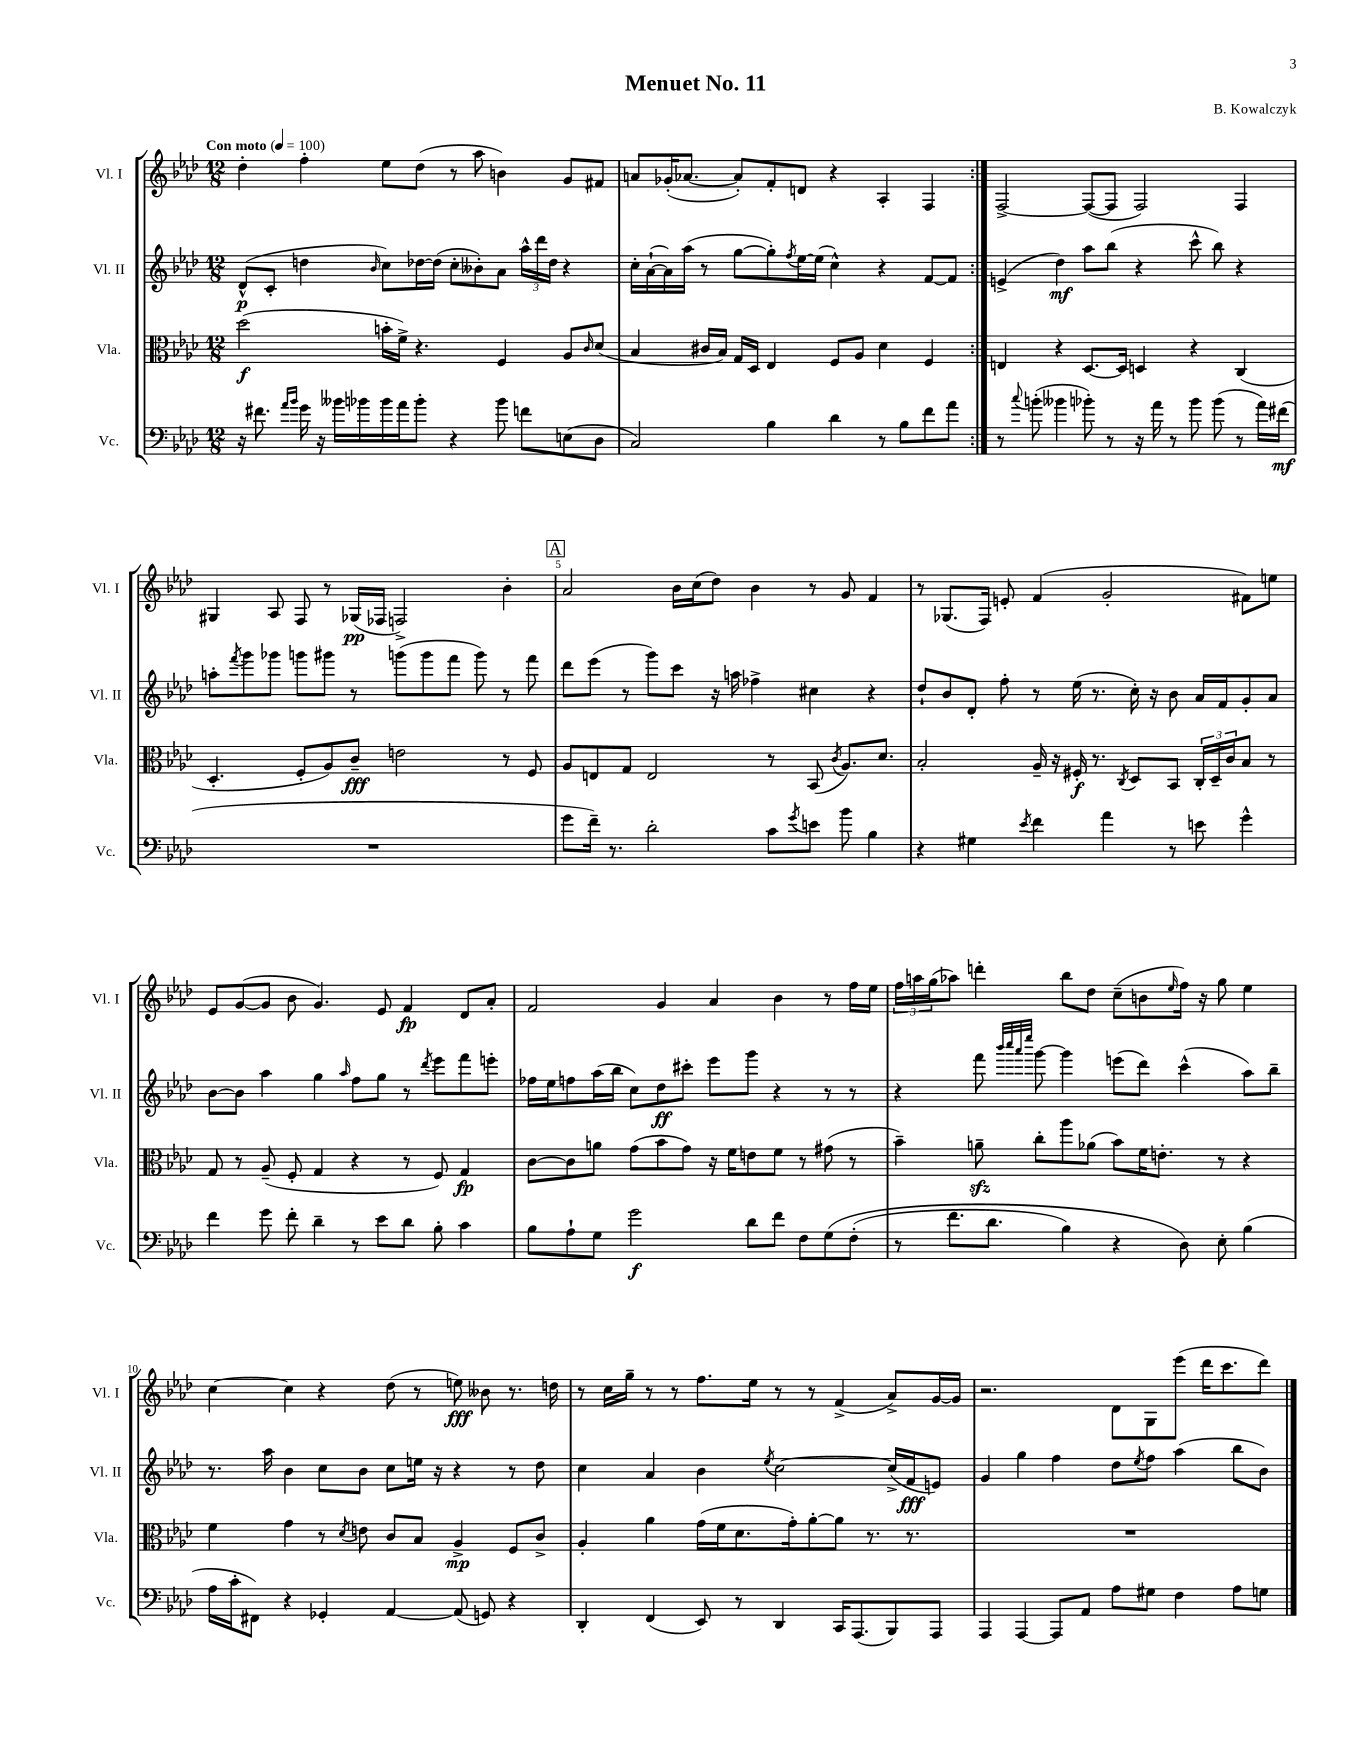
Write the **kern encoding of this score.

**kern	**dynam	**kern	**dynam	**kern	**dynam	**kern	**dynam
*part4	*part4	*part3	*part3	*part2	*part2	*part1	*part1
*staff4	*staff4	*staff3	*staff3	*staff2	*staff2	*staff1	*staff1
*I"Vc.	*	*I"Vla.	*	*I"Vl. II	*	*I"Vl. I	*
*I'Vc.	*	*I'Vla.	*	*I'Vl. II	*	*I'Vl. I	*
*clefF4	*	*clefC3	*	*clefG2	*	*clefG2	*
*k[b-e-a-d-]	*	*k[b-e-a-d-]	*	*k[b-e-a-d-]	*	*k[b-e-a-d-]	*
*M12/8	*	*M12/8	*	*M12/8	*	*M12/8	*
*MM100	*	*MM100	*	*MM100	*	*MM100	*
=1	=1	=1	=1	=1	=1	=1	=1
!	!	!	!	!	!	!LO:TX:a:B:t=Con moto	!
16r	.	(2dd-\	f	(8d-^^/L	p	4dd-'\	.
8.f#X\	.	.	.	.	.	.	.
.	.	.	.	8c'/J	.	.	.
16qqa-/LL	.	.	.	.	.	.	.
16qqb-/JJ	.	.	.	.	.	.	.
16g\	.	.	.	4ddn\	.	4ff'\	.
16r	.	.	.	.	.	.	.
16b--X\LL	.	.	.	.	.	.	.
16b-X\	.	.	.	.	.	.	.
.	.	.	.	16qqb-/	.	.	.
16b-\	.	16bn'\LL	.	8cc\L)	.	8ee-\L	.
16a-\J	.	16f^\JJ)	.	.	.	.	.
8b-'\J	.	4.r	.	[16dd-X\L	.	(8dd-\J	.
.	.	.	.	(16dd-\JJ]	.	.	.
4r	.	.	.	8cc'\L	.	8r	.
.	.	.	.	8b--X'\)	.	8aa-\	.
8b-\	.	4F/	.	8a-\J	.	4bn\)	.
8fn\L	.	.	.	24aa-^^\LL	.	.	.
.	.	.	.	24ddd-\	.	.	.
.	.	.	.	24dd-\JJ	.	.	.
(8En\	.	8A-/L	.	4r	.	8g/L	.
.	.	16qqc/	.	.	.	.	.
8D-\J	.	(8d-/J	.	.	.	8f#X/J	.
=2	=2	=2	=2	=2	=2	=2	=2
2C/)	.	4B-/	.	16cc'\LL	.	8an/L	.
.	.	.	.	([16a-`\	.	.	.
.	.	.	.	16a-\])	.	(16g-X'/K	.
.	.	.	.	(16aa-\JJ	.	[8.a-X/J	.
.	.	16c#X/LL	.	8r	.	.	.
.	.	16B-/JJ)	.	.	.	.	.
.	.	16G/LL	.	[8gg\L	.	8a-'/L])	.
.	.	16D-/JJ	.	.	.	.	.
4B-\	.	4E-/	.	8gg'\])	.	8f'/	.
.	.	.	.	8qff/	.	.	.
.	.	.	.	[16ee-\L	.	8dn/J	.
.	.	.	.	(16ee-\JJ]	.	.	.
4d-\	.	8F/L	.	4cc^^\)	.	4r	.
.	.	8A-/J	.	.	.	.	.
8r	.	4d-\	.	4r	.	4A-'/	.
8B-\L	.	.	.	.	.	.	.
8f\	.	4F/	.	[8f/L	.	4F/	.
8a-\J	.	.	.	8f/J]	.	.	.
=3:|!	=3:|!	=3:|!	=3:|!	=3:|!	=3:|!	=3:|!	=3:|!
8r	.	4En/	.	(4en^/	.	[2F^/	.
8qqcc/	.	.	.	.	.	.	.
(8bn'\	.	.	.	.	.	.	.
4b--X\	.	4r	.	4dd-\)	mf	.	.
8b-X'\)	.	[8.D-/L	.	8aa-\L	.	(8F/L_	.
8r	.	.	.	(8bb-\J	.	8F/J]	.
.	.	16D-/Jk]	.	.	.	.	.
16r	.	4Dn/	.	4r	.	2F/)	.
16a-\	.	.	.	.	.	.	.
8r	.	.	.	.	.	.	.
8b-\	.	4r	.	8ccc^^\	.	.	.
(8b-\	.	.	.	8bb-\)	.	.	.
8r	.	(4C/	.	4r	.	4F/	.
16a-\LL)	.	.	.	.	.	.	.
(16f#X\JJ	mf	.	.	.	.	.	.
!!LO:LB:g=z
=4	=4	=4	=4	=4	=4	=4	=4
1.r	.	4.D-'/	.	8aan'\L	.	4G#X/	.
.	.	.	.	8qfff/	.	.	.
.	.	.	.	8ggg\	.	.	.
.	.	.	.	8ggg-X\J	.	8A-/	.
.	.	8F'/L	.	8gggn\L	.	8F/	.
.	.	8A-/)	.	8ggg#X\J	.	8r	.
.	.	8c~/J	fff	8r	.	(16G-X/LL	pp
.	.	.	.	.	.	16F-X/JJ	.
.	.	2en\	.	(8gggn\L	.	2Fn^/)	.
.	.	.	.	8ggg\	.	.	.
.	.	.	.	8fff\J	.	.	.
.	.	.	.	8ggg\)	.	.	.
.	.	8r	.	8r	.	4b-'\	.
.	.	8F/	.	8fff\	.	.	.
!!LO:REH:place=s1:t=A
=5	=5	=5	=5	=5	=5	=5	=5
8g\L	.	8A-/L	.	8ddd-\L	.	2a-/	.
16f~\Jk)	.	8En/	.	(8eee-\J	.	.	.
8.r	.	.	.	.	.	.	.
.	.	8G/J	.	8r	.	.	.
2d-'\	.	2E/	.	8ggg\L)	.	.	.
.	.	.	.	8ccc\J	.	16b-\LL	.
.	.	.	.	.	.	(16cc\J	.
.	.	.	.	16r	.	8dd-\J)	.
.	.	.	.	16aan\	.	.	.
.	.	.	.	4ff-X^\	.	4b-\	.
8c\L	.	8r	.	.	.	.	.
8qg/	.	.	.	.	.	.	.
8en\J	.	(8BB-/	.	4cc#X\	.	8r	.
.	.	8qc/	.	.	.	.	.
8b-\	.	8.A-/L)	.	.	.	8g/	.
4B-\	.	.	.	4r	.	4f/	.
.	.	8.d-/J	.	.	.	.	.
=6	=6	=6	=6	=6	=6	=6	=6
4r	.	2B-'/	.	8dd-`/L	.	8r	.
.	.	.	.	8b-/	.	(8.G-X/L	.
4G#X\	.	.	.	8d-'/J	.	.	.
.	.	.	.	.	.	16F/Jk)	.
.	.	.	.	8ff'\	.	8en'/	.
8qe-/	.	.	.	.	.	.	.
4f\	.	16A-~/	.	8r	.	(4f/	.
.	.	16r	.	.	.	.	.
.	.	16F#X'/	f	(16ee-\	.	.	.
.	.	8.r	.	8.r	.	.	.
4a-\	.	.	.	.	.	2g'/	.
.	.	8qC/	.	.	.	.	.
.	.	8D-/L	.	16cc'\)	.	.	.
.	.	.	.	16r	.	.	.
8r	.	8BB-/J	.	8b-\	.	.	.
8en\	.	24C'/LL	.	16a-/LL	.	.	.
.	.	24D-~/	.	.	.	.	.
.	.	.	.	16f/J	.	.	.
.	.	24c/J	.	.	.	.	.
4g^^\	.	8B-/J	.	8g'/	.	8f#X\L)	.
.	.	8r	.	8a-/J	.	8een\J	.
!!LO:LB:g=z
=7	=7	=7	=7	=7	=7	=7	=7
4f\	.	8G/	.	[8b-\L	.	8e-/L	.
.	.	8r	.	8b-\J]	.	([8g/	.
8g\	.	(8A-~/	.	4aa-\	.	8g/J]	.
8f'\	.	8F'/	.	.	.	8b-\	.
4d-~\	.	4G/	.	4gg\	.	4.g/)	.
.	.	.	.	16qqaa-/	.	.	.
8r	.	4r	.	8ff\L	.	.	.
8e-\L	.	.	.	8gg\J	.	8e-/	.
8d-\J	.	8r	.	8r	.	4f/	fp
.	.	.	.	8qddd-/	.	.	.
8B-'\	.	8F/)	.	8eee-\L	.	.	.
4c\	.	4G/	fp	8fff\	.	8d-/L	.
.	.	.	.	8eeen'\J	.	8a-'/J	.
=8	=8	=8	=8	=8	=8	=8	=8
8B-\L	.	[8c\L	.	16ff-X\LL	.	2f/	.
.	.	.	.	16ee-\J	.	.	.
8A-`\	.	8c\]	.	8ffn\	.	.	.
8G\J	.	8an\J	.	(16aa-\L	.	.	.
.	.	.	.	16bb-\JJ	.	.	.
2g\	f	(8g\L	.	8cc\L)	.	.	.
.	.	8b-\	.	8dd-\	ff	4g/	.
.	.	8g\J)	.	8ccc#X'\J	.	.	.
.	.	16r	.	8eee-\L	.	4a-/	.
.	.	16f\KL	.	.	.	.	.
8d-\L	.	8en\	.	8ggg\J	.	.	.
8f\J	.	8f\J	.	4r	.	4b-\	.
8F\L	.	8r	.	.	.	.	.
(8G\	.	(8g#X\	.	8r	.	8r	.
(8F'\J	.	8r	.	8r	.	16ff\LL	.
.	.	.	.	.	.	16ee-\JJ	.
=9	=9	=9	=9	=9	=9	=9	=9
8r	.	4b-~\)	.	4r	.	24ff\LL	.
.	.	.	.	.	.	24aan\	.
.	.	.	.	.	.	(24gg\J	.
8.f\L	.	.	.	.	.	8aa-X\J)	.
.	.	8anzz~\	.	8fff\	.	4dddn'\	.
8.d-\J	.	.	.	.	.	.	.
.	.	.	.	32qqbbb-/LLL	.	.	.
.	.	.	.	32qqcccc/	.	.	.
.	.	.	.	32qqaaa-/	.	.	.
.	.	.	.	32qqeeee-/JJJ	.	.	.
.	.	8cc'\L	.	[8ggg\	.	.	.
4B-\)	.	8aa-\	.	4ggg\]	.	8bb-\L	.
.	.	(8a-X\J	.	.	.	8dd-\J	.
4r	.	8b-\L)	.	(8eeen\L	.	(8cc~\L	.
.	.	16f\K	.	8ddd-\J)	.	8bn\	.
.	.	8.en'\J	.	.	.	.	.
.	.	.	.	.	.	16qqee-/	.
8D-\)	.	.	.	(4ccc^^\	.	16ff\Jk)	.
.	.	.	.	.	.	16r	.
8E-'\	.	8r	.	.	.	8gg\	.
(4B-\	.	4r	.	8aa-\L)	.	4ee-\	.
.	.	.	.	8bb-~\J	.	.	.
!!LO:LB:g=z
=10	=10	=10	=10	=10	=10	=10	=10
16A-\LL	.	4f\	.	8.r	.	[4cc\	.
16c'\J	.	.	.	.	.	.	.
8FF#X\J)	.	.	.	.	.	.	.
.	.	.	.	16aa-\	.	.	.
4r	.	4g\	.	4b-\	.	4cc\]	.
4GG-X'/	.	8r	.	8cc\L	.	4r	.
.	.	8qd-/	.	.	.	.	.
.	.	8en\	.	8b-\J	.	.	.
[4AA-/	.	8c/L	.	8cc\L	.	(8dd-\	.
.	.	8B-/J	.	16een\Jk	.	8r	.
.	.	.	.	16r	.	.	.
(8AA-/]	.	4A-^/	mp	4r	.	8een\)	fff
8GGn/)	.	.	.	.	.	8b--X\	.
4r	.	8F/L	.	8r	.	8.r	.
.	.	8c^/J	.	8dd-\	.	.	.
.	.	.	.	.	.	16ddn\	.
=11	=11	=11	=11	=11	=11	=11	=11
4DD-'/	.	4A-'/	.	4cc\	.	8r	.
.	.	.	.	.	.	16cc\LL	.
.	.	.	.	.	.	16gg~\JJ	.
(4FF/	.	4a-\	.	4a-/	.	8r	.
.	.	.	.	.	.	8r	.
8EE-/)	.	(16g\LL	.	4b-\	.	8.ff\L	.
.	.	16f\J	.	.	.	.	.
8r	.	8.d-\	.	.	.	.	.
.	.	.	.	.	.	16ee-\Jk	.
.	.	.	.	8qee-/	.	.	.
4DD-/	.	.	.	[2cc\	.	8r	.
.	.	16g'\k)	.	.	.	.	.
.	.	[8a-'\	.	.	.	8r	.
16CC/KL	.	8a-\J]	.	.	.	(4f^/	.
(8.AAA-/	.	.	.	.	.	.	.
.	.	8.r	.	.	.	.	.
8BBB-/)	.	.	.	(16cc^/LL]	.	8a-^/L)	.
.	.	8.r	.	16f/J	fff	.	.
8AAA-/J	.	.	.	8en/J)	.	[16g/L	.
.	.	.	.	.	.	16g/JJ]	.
=12	=12	=12	=12	=12	=12	=12	=12
4AAA-/	.	1.r	.	4g/	.	2.r	.
[4AAA-/	.	.	.	4gg\	.	.	.
8AAA-/L]	.	.	.	4ff\	.	.	.
8AA-/J	.	.	.	.	.	.	.
8A-\L	.	.	.	8dd-\L	.	8d-\L	.
.	.	.	.	8qee-/	.	.	.
8G#X\J	.	.	.	8ff\J	.	8G\	.
4F\	.	.	.	(4aa-\	.	(8eee-\J	.
.	.	.	.	.	.	16ddd-\KL	.
.	.	.	.	.	.	8.ccc\	.
8A-\L	.	.	.	8bb-\L	.	.	.
8Gn\J	.	.	.	8b-\J)	.	8ddd-\J)	.
==	==	==	==	==	==	==	==
*-	*-	*-	*-	*-	*-	*-	*-
